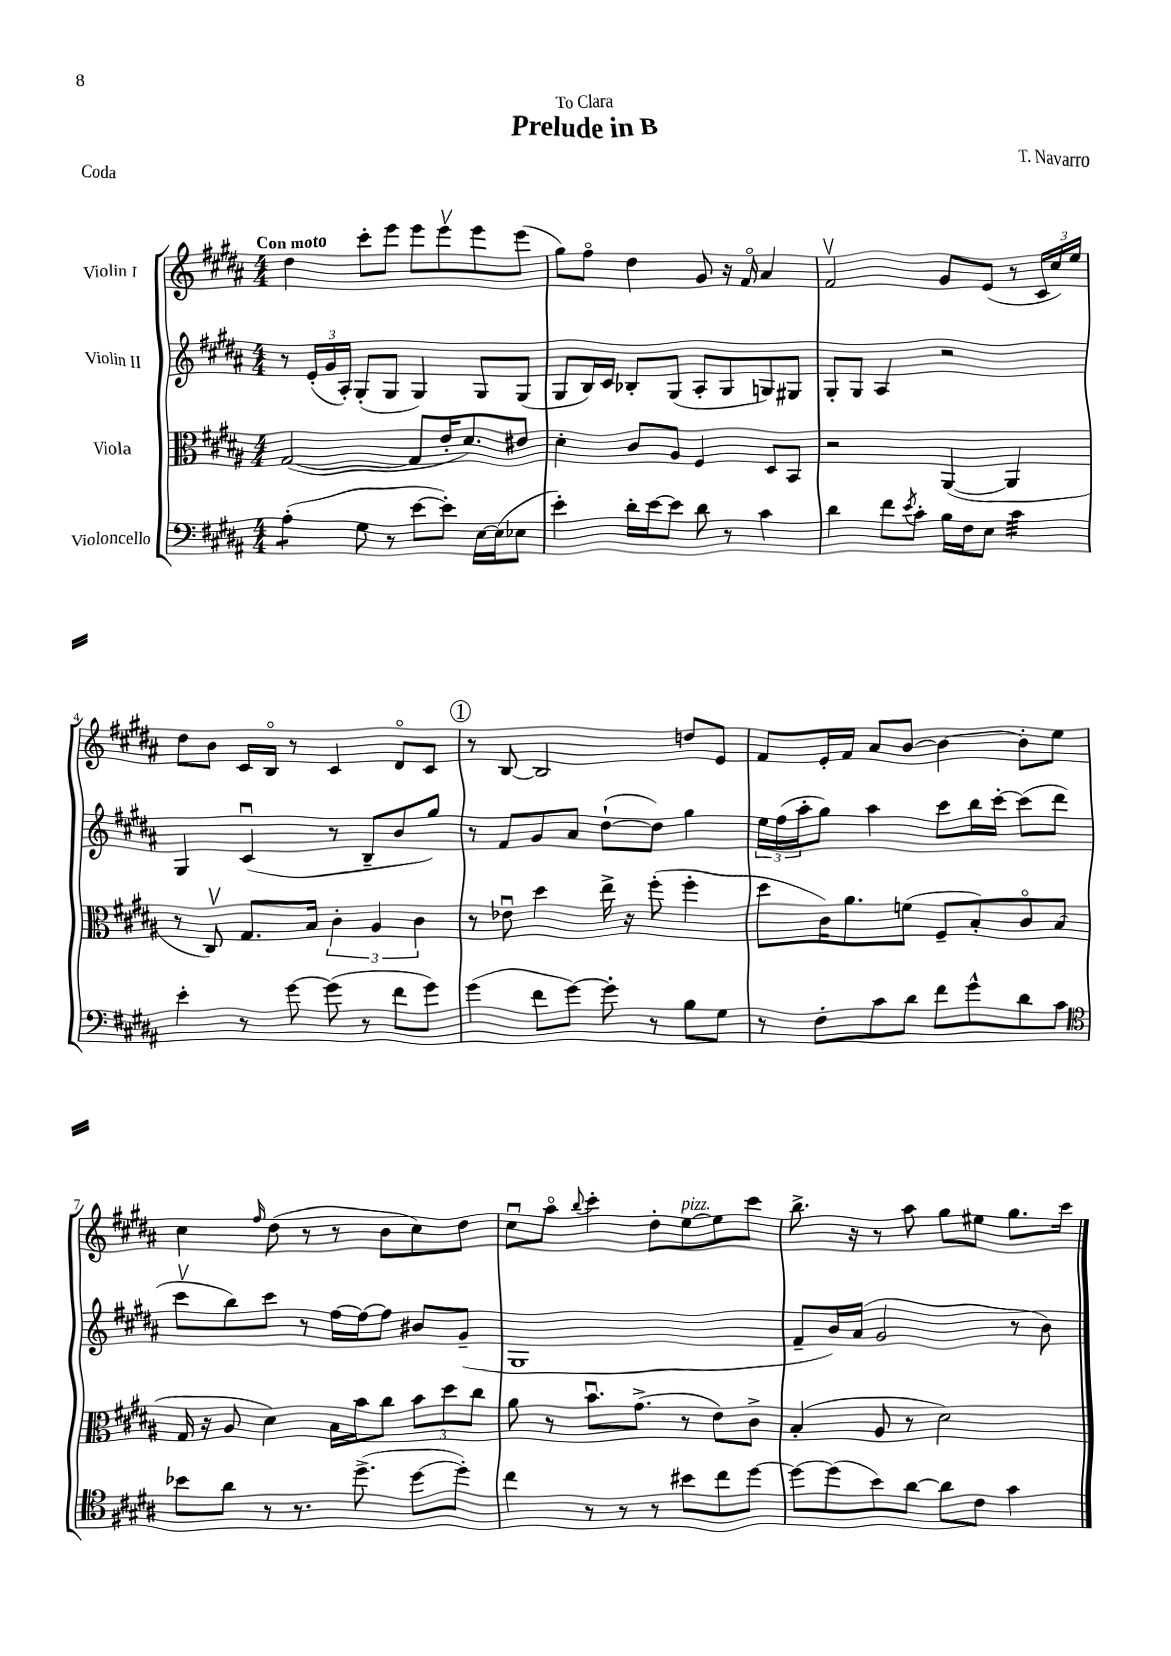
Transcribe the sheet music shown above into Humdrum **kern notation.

**kern	**kern	**kern	**kern
*staff4	*staff3	*staff2	*staff1
*clefF4	*clefC3	*clefG2	*clefG2
*k[f#c#g#d#a#]	*k[f#c#g#d#a#]	*k[f#c#g#d#a#]	*k[f#c#g#d#a#]
*M4/4	*M4/4	*M4/4	*M4/4
(4A#'	([2G#	8r	4dd#
.	.	(24e'	.
.	.	24g#	.
.	.	24A#')	.
8G#	.	(8G#'	8ccc#'
8r	.	8G#	8eee
[8e	8G#]	4G#)	8eee
8e'])	16e'	.	8eeev
.	8.d#)	.	.
[16E	.	8G#	8eee
(16E]	.	.	.
8E-	8e#	(8G#	(8eee
=	=	=	=
4e')	4d#'	8G#	8gg#)
.	.	16B)	8ff#o
.	.	16c#	.
16d#'	8c#	8B-'	4dd#
[16e	.	.	.
8e]	8A#	(8G#	.
8d#	4F#	8A#'	8g#
8r	.	8G#	16r
.	.	.	16f#o
4c#	8D#	8G)	4a#
.	8BB	8G#	.
=	=	=	=
4d#	2r	8G#'	2f#v
.	.	8G#	.
8f#	.	4A#	.
8qe	.	.	.
8c#'	.	.	.
16B	([4AA#	2r	8g#
16F#	.	.	.
8E	.	.	(8e
4c#	4AA#]	.	8r
.	.	.	24c#
.	.	.	24cc#)
.	.	.	24ee
=	=	=	=
4e'	8r	4G#	8dd#
.	8C#v)	.	8b
8r	8.G#	(4c#u	16c#
.	.	.	16Bo
[8g#	.	.	8r
.	16B	.	.
(8g#]	6c#'	8r	4c#
8r	.	8B~	.
.	6A#	.	.
8f#	.	8b	8d#o
.	6c#	.	.
8g#)	.	8gg#)	8c#
=	=	=	=
(4g#	8r	8r	8r
.	8e-u	8f#	[8B
8f#	4dd#	8g#	2B]
[8g#)	.	8a#	.
8g#']	16ee^	([8dd#`	.
.	16r	.	.
8r	(8ff#'	8dd#])	.
8B	4ff#'	4gg#	8dd
8G#	.	.	8e
=	=	=	=
8r	8dd#	24ee	8f#
.	.	(24ff#	.
.	.	24aa#'	.
8F#'	16c#)	8gg#)	16e'
.	8.a#	.	16f#
8c#	.	4aa#	8a#
8d#	(8f	.	[8b
8f#	8F#~	8ccc#	4b_
8g#^^	8B')	16bb	.
.	.	[16ccc#'	.
8d#	8c#o	(8ccc#]	8b']
8c#	(8B	8ddd#	8ee
=	=	=	=
*clefC4	*	*	*
8b-	16G#	8ccc#v	4cc#
.	16r	.	.
8a#	8A#	8bb)	.
.	.	.	16qqff#
8r	4d#)	8ccc#	(8dd#
8.r	.	8r	8r
.	16B	[16ff#	8r
(8.dd#^	16b	16ff#_	.
.	8cc#	8ff#]	8b
[8dd#	12b	8b#	8cc#)
.	12dd#	.	.
8dd#'])	.	(8g#~	8dd#
.	12cc#	.	.
=	=	=	=
4cc#	8a#	1G#	8cc#u
.	8r	.	8aa#o
.	.	.	8qqbb
8r	8.bu	.	4ccc#'
8r	.	.	.
.	(8.g#^	.	.
8r	.	.	8dd#'
8b#	8r	.	[8ee
8cc#	8e)	.	8ee]
[8dd#	8c#^	.	8ccc#
=	=	=	=
8dd#_	(4B'	8f#~	8.bb^
(8dd#]	.	16b)	.
.	.	(16a#	16r
8b)	8A#	2g#	8r
[8a#	8r	.	8aa#
8a#]	2d#)	.	8gg#
8c#	.	.	8ee#
4g#	.	8r	8.gg#
.	.	8b)	.
.	.	.	16ccc#
==	==	==	==
*-	*-	*-	*-
